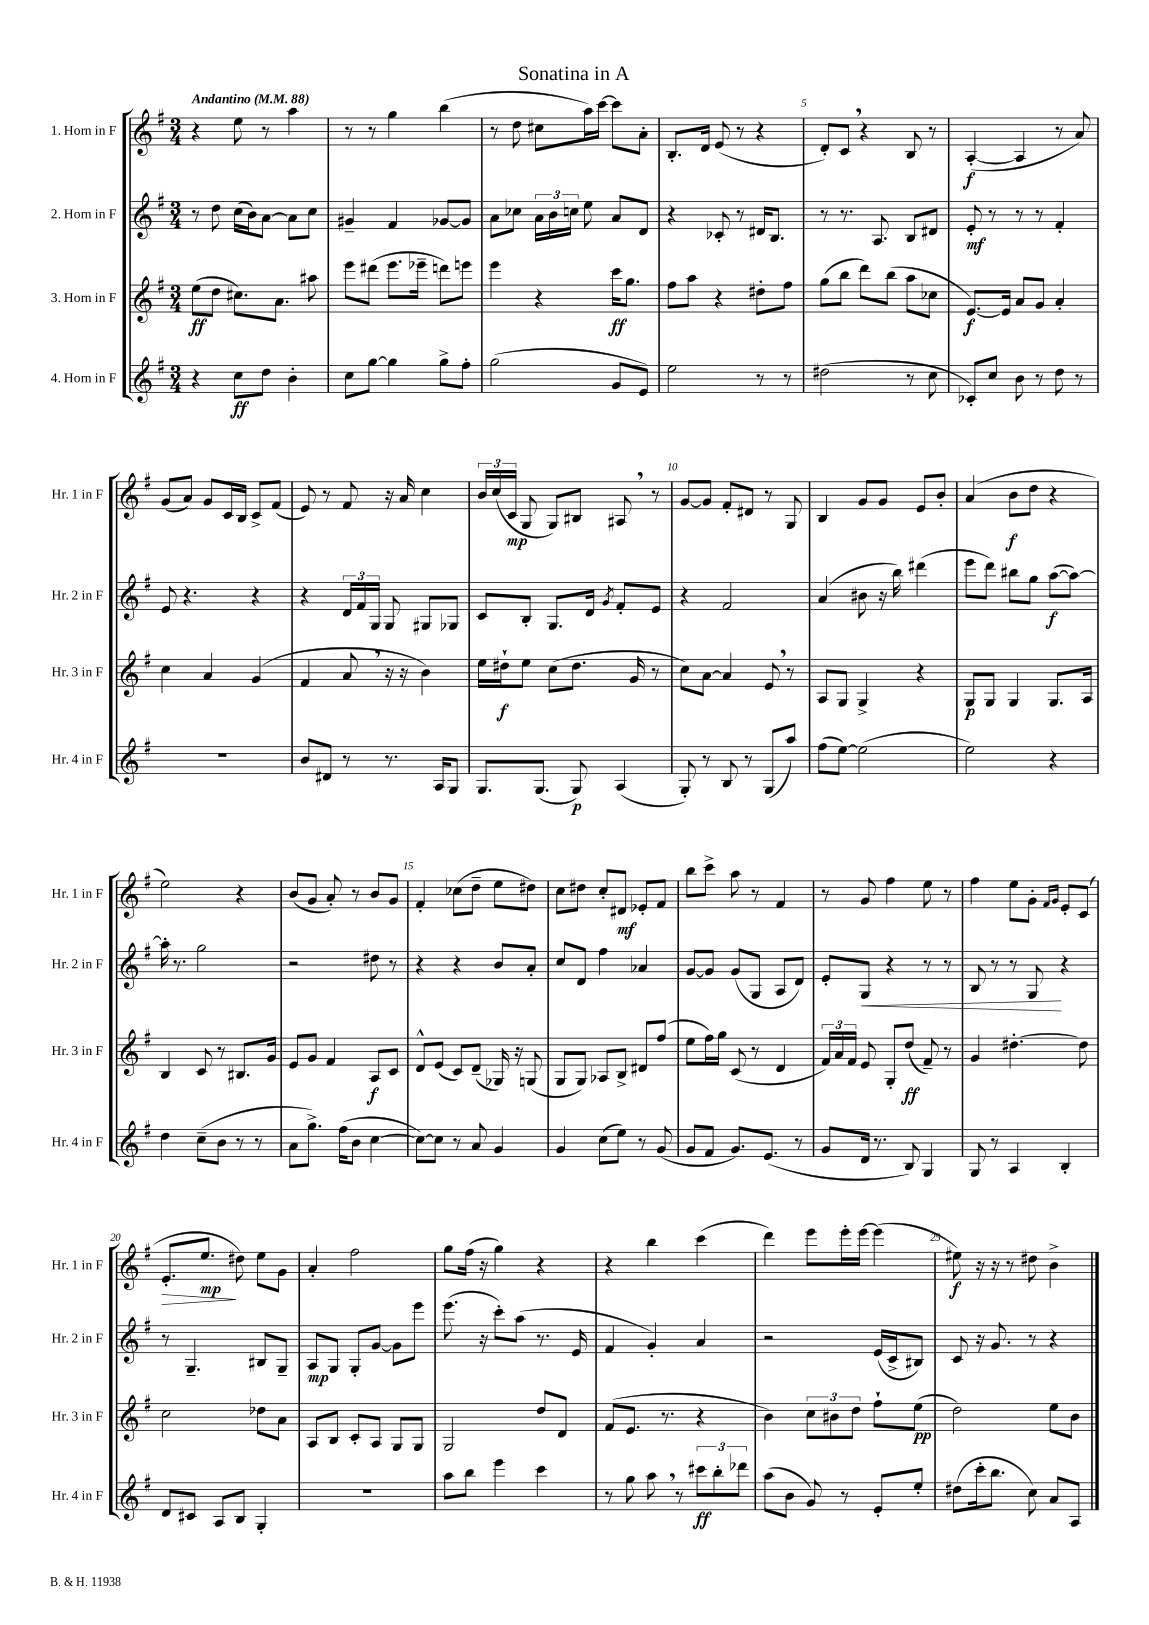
\header { title = "Sonatina in A" }
<<
\new StaffGroup <<
\new Staff = "s0" \with { instrumentName = "1. Horn in F" shortInstrumentName = "Hr. 1 in F" } {
    \clef treble \key g \major \numericTimeSignature \time 3/4 \tempo "Andantino" 4 = 88
    \autoBeamOff r4 e''8 r8 a''4 |
    r8 r8 g''4 b''4( |
    r8 d''8 cis''8[ a''16) c'''16]~ c'''8[ a'8]-. |
    b8.[-. d'16] e'8( r8 r4 |
    d'8[-.) c'8] \breathe r4 b8 r8 |
    a4~-.\f( a4 r8 a'8) |
    g'8[( a'8]) g'8[ c'16 b16] c'8[-> fis'8]( |
    e'8) r8 fis'8 r16 a'16 c''4 |
    \tuplet 3/2 { b'16[ c''16( c'16]\mp } g8 g8[) bis8] ais8 \breathe r8 |
    g'8[~ g'8] fis'8[-. dis'8] r8 g8 |
    b4 g'8[ g'8] e'8[ b'8]-. |
    a'4( b'8[\f d''8] r4 |
    e''2) r4 |
    b'8[( g'8] a'8-.) r8 b'8[ g'8] |
    fis'4-. ces''8[( d''8]-- e''8[ dis''8]) |
    c''8[ dis''8] c''8[-. dis'8]\mf ees'8[-. fis'8] |
    b''8[ c'''8]-> a''8 r8 fis'4 |
    r8 g'8 fis''4 e''8 r8 |
    fis''4 e''8[ g'8]-. \grace { fis'16[ g'16] } e'8[-. c'8]( |
    e'8.[-.\> e''8.]\mp\! dis''8) e''8[ g'8] |
    a'4-. fis''2 |
    g''8[ fis''16]( r16 g''4) r4 |
    r4 b''4 c'''4( |
    d'''4) e'''8[ e'''16-. e'''16]~ e'''4( |
    eis''8\f) r16 r16 r8 dis''8 b'4-> \bar "|." |
}
\new Staff = "s1" \with { instrumentName = "2. Horn in F" shortInstrumentName = "Hr. 2 in F" } {
    \clef treble \key g \major \numericTimeSignature \time 3/4
    \autoBeamOff r8 d''8 c''16[( b'16) a'8]~ a'8[ c''8] |
    gis'4-- fis'4 ges'8[~ ges'8] |
    a'8[ ces''8] \tuplet 3/2 { a'16[ b'16 c''16] } e''8 a'8[ d'8] |
    r4 ces'8-. r8 dis'16[ b8.] |
    r8 r8. a8. b8[ dis'8] |
    e'8-.\mf r8 r8 r8 fis'4-. |
    e'8 r4. r4 |
    r4 \tuplet 3/2 { d'16[ fis'16 g16] } g8 gis8[ ges8] |
    c'8[ b8]-. g8.[ d'16] \acciaccatura { g'8 } fis'8[-. e'8] |
    r4 fis'2 |
    a'4( bis'8 r16 b''16) dis'''4( |
    e'''8[ d'''8]) bis''8[ g''8] a''8[~\f( a''8]~) |
    a''16-. r8. g''2 |
    r2 dis''8 r8 |
    r4 r4 b'8[ a'8]-. |
    c''8[ d'8] fis''4 aes'4 |
    g'8[~ g'8] g'8[( g8] a8[ d'8]) |
    e'8[-. g8]\< r4 r8 r8 |
    b8 r8 r8 g8\! r4 |
    r8 g4.-- bis8[ g8]-- |
    a8[\mp g8] g8[-. g'8]~ g'8[ e'''8] |
    e'''8.( r16 c'''8[-.) a''8]( r8. e'16 |
    fis'4 g'4-.) a'4 |
    r2 e'16[( c'16-> bis8]) |
    c'8 r16 g'8. r8 r4 \bar "|." |
}
\new Staff = "s2" \with { instrumentName = "3. Horn in F" shortInstrumentName = "Hr. 3 in F" } {
    \clef treble \key g \major \numericTimeSignature \time 3/4
    \autoBeamOff e''8[\ff( d''8] cis''8.[) a'8.] ais''8 |
    e'''8[ dis'''8]( e'''8.[ ees'''16]-- d'''8[) e'''8] |
    e'''4 r4 c'''16[\ff g''8.] |
    fis''8[ a''8] r4 dis''8[-. fis''8] |
    g''8[( b''8] d'''8[) b''8]( a''8[ ces''8] |
    e'8.[~\f) e'16] a'8[ g'8] a'4-. |
    c''4 a'4 g'4( |
    fis'4 a'8 \breathe r16 r16 b'4) |
    e''16[ dis''16-!\f e''8] c''8[( dis''8.] g'16 r8 |
    c''8[) a'8]~ a'4 e'8 \breathe r8 |
    a8[ g8] g4-> r4 |
    g8[\p g8] g4 g8.[ a16] |
    b4 c'8 r8 bis8.[ g'16] |
    e'8[ g'8] fis'4 a8[\f c'8] |
    d'8[-^ e'8]( c'8[) d'8]--( ges16) r16 g8( |
    g8[ g8]) aes8[ b8]-> dis'8[ fis''8]( |
    e''8[ fis''16) g''16] c'8( r8 d'4 |
    \tuplet 3/2 { fis'16[) a'16 fis'16] } e'8 g8[-. d''8]\ff( fis'8--) r8 |
    g'4 dis''4.~-. dis''8 |
    c''2 des''8[ a'8] |
    a8[ b8] c'8[-. a8] g8[ g8] |
    g2 d''8[ d'8] |
    fis'8[( e'8.] r8. r4 |
    b'4) \tuplet 3/2 { c''8[ bis'8 d''8] } fis''8[-! e''8]\pp( |
    d''2) e''8[ b'8] \bar "|." |
}
\new Staff = "s3" \with { instrumentName = "4. Horn in F" shortInstrumentName = "Hr. 4 in F" } {
    \clef treble \key g \major \numericTimeSignature \time 3/4
    \autoBeamOff r4 c''8[\ff d''8] b'4-. |
    c''8[ g''8]~ g''4 g''8[-> fis''8]-. |
    g''2( g'8[ e'8]) |
    e''2 r8 r8 |
    dis''2( r8 c''8 |
    ces'8[-.) c''8] b'8 r8 d''8 r8 |
    R2. |
    b'8[ dis'8] r8 r8. a16[ g8] |
    g8.[ g8.]( g8\p) a4( |
    g8-.) r8 b8 r8 g8[( a''8]) |
    fis''8[( e''8]~) e''2( |
    e''2) r4 |
    d''4 c''8[--( b'8] r8 r8 |
    a'8[ g''8.]->) fis''16[( b'8] c''4~ |
    c''8[~) c''8] r8 a'8 g'4 |
    g'4 c''8[( e''8]) r8 g'8( |
    g'8[ fis'8] g'8.[) e'8.]( r8 |
    g'8[ d'16] r8. b8) g4 |
    g8 r8 a4 b4-. |
    d'8[ cis'8] a8[ b8] g4-. |
    R2. |
    a''8[ b''8] e'''4 c'''4 |
    r8 g''8 a''8 \breathe r8 \tuplet 3/2 { cis'''8[\ff b''8-. des'''8] } |
    a''8[( b'8] g'8) r8 e'8[-. e''8]-. |
    dis''8[( c'''16-. b''8.] c''8) a'8[ a8] \bar "|." |
}
>>
>>
\layout { \context { \Score \override BarNumber.break-visibility = ##(#f #t #t) barNumberVisibility = #(every-nth-bar-number-visible 5) } }
